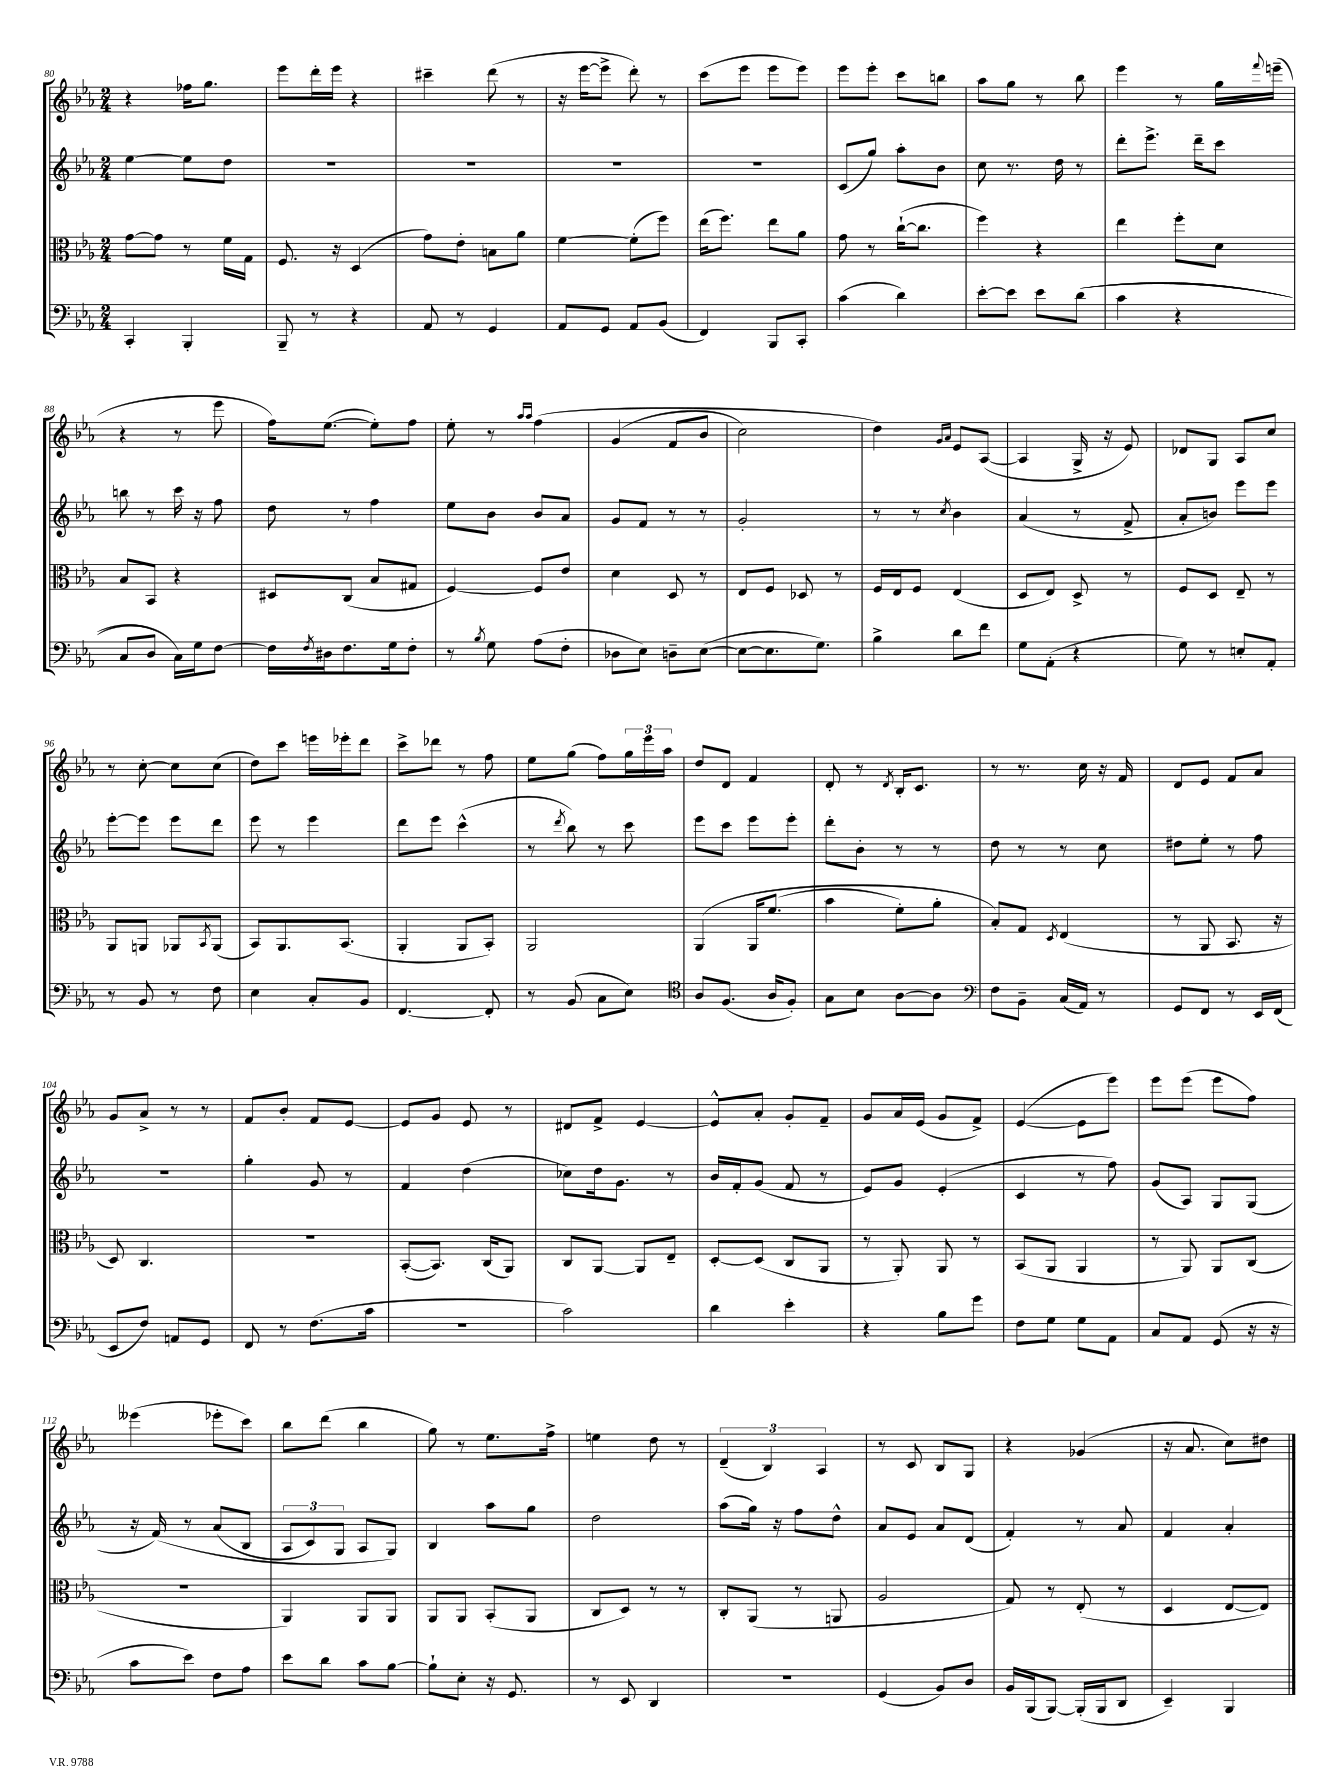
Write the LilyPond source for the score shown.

<<
\new StaffGroup <<
\new Staff = "s0" {
    \clef treble \key ees \major \numericTimeSignature \time 2/4
    r4 fes''16 g''8. |
    ees'''8 d'''16-. ees'''16 r4 |
    cis'''4-- d'''8( r8 |
    r16 ees'''16~ ees'''8-> d'''8-.) r8 |
    c'''8( ees'''8 ees'''8 ees'''8) |
    ees'''8 ees'''8-. c'''8 b''8 |
    aes''8 g''8 r8 bes''8 |
    ees'''4 r8 g''16 \appoggiatura { f'''8 } e'''16--( |
    r4 r8 ees'''8 |
    f''16) ees''8.~( ees''8-.) f''8 |
    ees''8-. r8 \grace { aes''16 aes''16 } f''4\( |
    g'4( f'8 bes'8 |
    c''2) |
    d''4\) \grace { g'16 aes'16 } ees'8 aes8~( |
    aes4 g16-> r16 ees'8) |
    des'8 g8 aes8 c''8 |
    r8 c''8~-. c''8 c''8( |
    d''8) c'''8 e'''16 ees'''16-. d'''8 |
    c'''8-> des'''8 r8 f''8 |
    ees''8 g''8( f''8) \tuplet 3/2 { g''16 ees'''16 aes''16 } |
    d''8 d'8 f'4 |
    d'8-. r8 \acciaccatura { d'8 } bes16-. c'8. |
    r8 r8. c''16 r16 f'16 |
    d'8 ees'8 f'8 aes'8 |
    g'8 aes'8-> r8 r8 |
    f'8 bes'8-. f'8 ees'8~ |
    ees'8 g'8 ees'8 r8 |
    dis'8 f'8-> ees'4~ |
    ees'8-^ aes'8-. g'8-. f'8-- |
    g'8 aes'16 ees'16( g'8 f'8->) |
    ees'4~( ees'8 ees'''8) |
    ees'''8 ees'''8( ees'''8 f''8) |
    eeses'''4( ees'''8-. c'''8) |
    bes''8 d'''8( bes''4 |
    g''8) r8 ees''8. f''16-> |
    e''4 d''8 r8 |
    \tuplet 3/2 { d'4--( bes4) aes4 } |
    r8 c'8 bes8 g8 |
    r4 ges'4( |
    r16 aes'8. c''8) dis''8 \bar "|." |
}
\new Staff = "s1" {
    \clef treble \key ees \major \numericTimeSignature \time 2/4
    ees''4~ ees''8 d''8 |
    R2 |
    R2 |
    R2 |
    R2 |
    c'8( g''8) aes''8-. bes'8 |
    c''8 r8. d''16 r8 |
    d'''8-. ees'''8.-> d'''16-- c'''8 |
    b''8 r8 c'''16 r16 f''8 |
    d''8 r8 f''4 |
    ees''8 bes'8 bes'8 aes'8 |
    g'8 f'8 r8 r8 |
    g'2-. |
    r8 r8 \acciaccatura { c''8 } bes'4 |
    aes'4( r8 f'8-> |
    aes'8-. b'8) ees'''8 ees'''8 |
    ees'''8~-. ees'''8 ees'''8 d'''8 |
    ees'''8 r8 ees'''4 |
    d'''8 ees'''8 c'''4-^( |
    r8 \acciaccatura { d'''8 } bes''8) r8 c'''8 |
    ees'''8 c'''8 ees'''8 ees'''8-. |
    d'''8-. bes'8-. r8 r8 |
    d''8 r8 r8 c''8 |
    dis''8 ees''8-. r8 f''8 |
    r2 |
    g''4-. g'8 r8 |
    f'4 d''4( |
    ces''8) d''16 g'8. r8 |
    bes'16 f'16-. g'8( f'8 r8 |
    ees'8) g'8 ees'4-.( |
    c'4 r8 f''8) |
    g'8( aes8) g8 g8( |
    r16 f'16)\( r8 aes'8( bes8 |
    \tuplet 3/2 { aes8 c'8) g8 } aes8 g8\) |
    bes4 aes''8 g''8 |
    d''2 |
    aes''8( g''16) r16 f''8 d''8-^ |
    aes'8 ees'8 aes'8 d'8( |
    f'4-.) r8 aes'8 |
    f'4 aes'4-. \bar "|." |
}
\new Staff = "s2" {
    \clef alto \key ees \major \numericTimeSignature \time 2/4
    g'8~ g'8 r8 f'16 g16 |
    f8. r16 d4( |
    g'8) ees'8-. b8 aes'8 |
    f'4~ f'8-.( f''8) |
    ees''16( f''8.) ees''8 aes'8 |
    g'8 r8 c''16~-!( c''8. |
    f''4) r4 |
    ees''4 f''8-. d'8 |
    bes8 bes,8 r4 |
    dis8 c8( bes8 gis8 |
    f4~) f8 ees'8 |
    d'4 d8 r8 |
    ees8 f8 des8 r8 |
    f16 ees16 f8 ees4( |
    d8 ees8) d8-> r8 |
    f8 d8 ees8-- r8 |
    aes,8 a,8 aes,8 \acciaccatura { bes,8 } aes,8( |
    bes,8) aes,8. bes,8.( |
    aes,4-. aes,8 bes,8-.) |
    aes,2 |
    aes,4\( aes,16 f'8.( |
    bes'4 f'8-.) aes'8-. |
    bes8-.\) g8 \acciaccatura { d8 } ees4( |
    r8 aes,8 bes,8. r16 |
    d8) c4. |
    R2 |
    bes,8~-.( bes,8.) c16( aes,8) |
    c8 aes,8~ aes,8 ees8-- |
    d8~-. d8( c8 aes,8 |
    r8 aes,8-.) aes,8 r8 |
    bes,8( aes,8 aes,4 |
    r8 aes,8) aes,8 c8( |
    R2 |
    aes,4) aes,8 aes,8 |
    aes,8 aes,8 bes,8-.( aes,8 |
    c8 d8) r8 r8 |
    c8-. aes,8( r8 a,8 |
    aes2 |
    g8) r8 ees8-.( r8 |
    d4 ees8~ ees8) \bar "|." |
}
\new Staff = "s3" {
    \clef bass \key ees \major \numericTimeSignature \time 2/4
    c,4-. bes,,4-. |
    bes,,8-- r8 r4 |
    aes,8 r8 g,4 |
    aes,8 g,8 aes,8 bes,8( |
    f,4) bes,,8 c,8-. |
    c'4( d'4) |
    ees'8~-. ees'8 ees'8 d'8(\( |
    c'4 r4 |
    c8 d8) c16\) g16 f8~ |
    f16 \acciaccatura { f8 } dis16 f8. g16 f8-. |
    r8 \acciaccatura { bes8 } g8 aes8( f8-. |
    des8 ees8) d8-- ees8~( |
    ees8~ ees8. g8.) |
    bes4-> d'8 f'8 |
    g8 aes,8-.( r4 |
    g8) r8 e8-. aes,8-. |
    r8 bes,8 r8 f8 |
    ees4 c8-. bes,8 |
    f,4.~ f,8-. |
    r8 bes,8( c8 ees8) |
    \clef tenor aes8 f8.( aes16 f8-.) |
    g8 bes8 aes8~ aes8 |
    \clef bass f8 bes,8-- c16( aes,16) r8 |
    g,8 f,8 r8 ees,16 f,16( |
    ees,8 f8) a,8 g,8 |
    f,8 r8 f8.( c'16 |
    r2 |
    c'2) |
    d'4 ees'4-. |
    r4 bes8 g'8 |
    f8 g8 g8 aes,8 |
    c8 aes,8 g,8( r16 r16 |
    c'8 ees'8) f8 aes8 |
    ees'8 d'8 c'8 bes8~ |
    bes8-! ees8-. r16 g,8. |
    r8 ees,8 d,4 |
    R2 |
    g,4( bes,8) d8 |
    bes,16 bes,,16( bes,,8~) bes,,16-.( bes,,16 d,8 |
    ees,4--) bes,,4 \bar "|." |
}
>>
>>
\layout { \context { \Score currentBarNumber = #80 } }
